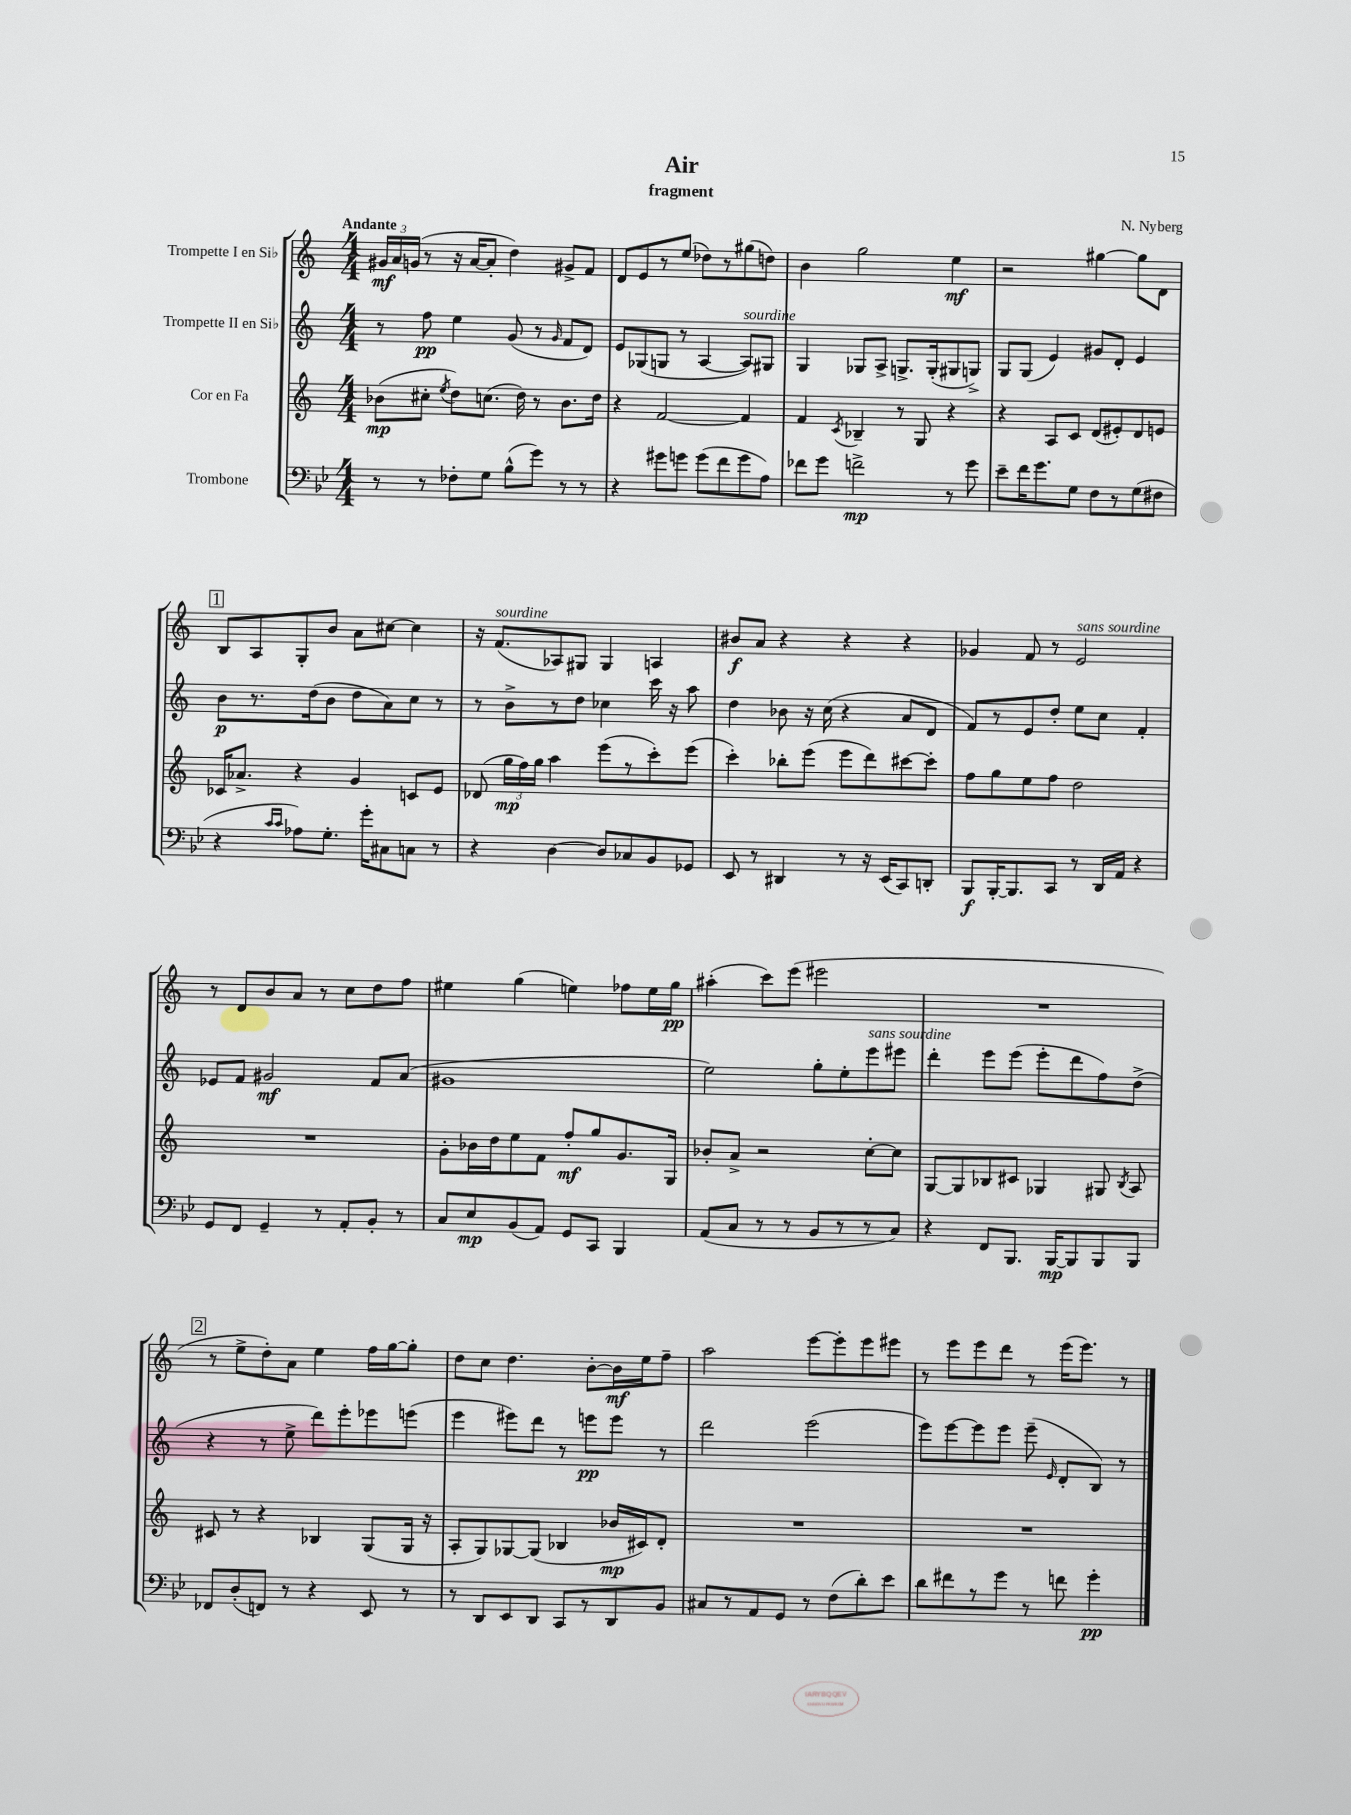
\header { title = "Air" composer = "N. Nyberg" subtitle = "fragment" }
<<
\new StaffGroup <<
\new Staff = "s0" \with { instrumentName = "Trompette I en Sib" } {
    \clef treble \key c \major \numericTimeSignature \time 4/4 \tempo "Andante"
    \autoBeamOff \tuplet 3/2 { gis'16[\mf a'16 g'16]( } r8 r16 a'16[~ a'8]-. d''4) gis'8[-> f'8] |
    d'8[ e'8 r8 e''8]( des''8[) r8 gis''8( d''8]) |
    b'4 g''2 e''4\mf |
    r2 gis''4~ gis''8[ d'8] |
    \mark \markup { \box "1" } b8[ a8 g8-. b'8] a'8[ cis''8]~ cis''4 |
    r16 f'8.[^\markup { \italic "sourdine" }( aes8) gis8] gis4 a4 |
    bis'8[\f a'8] r4 r4 r4 |
    ges'4 f'8 r8 e'2^\markup { \italic "sans sourdine" } |
    r8 d'8[ b'8 a'8] r8 c''8[ d''8 f''8] |
    eis''4 g''4( e''4) fes''8[ e''16 g''16]\pp |
    ais''4-.( c'''8[) e'''8]( eis'''2 |
    R1 |
    \mark \markup { \box "2" } r8 e''8[-> d''8-.) a'8] e''4 f''16[ g''16~ g''8]-. |
    d''8[ c''8] d''4. b'8[~-. b'16\mf e''16 f''8]-- |
    a''2 e'''8[~ e'''8-. e'''8 eis'''8] |
    r8 e'''8[ e'''8 d'''8] r8 e'''16[( e'''8.]) r8 \bar "|." |
}
\new Staff = "s1" \with { instrumentName = "Trompette II en Sib" } {
    \clef treble \key c \major \numericTimeSignature \time 4/4
    \autoBeamOff r8 f''8\pp e''4 g'8( r8 \grace { g'16 } f'8[ d'8]) |
    e'8[ ges8( g8] r8 a4~ a8[^\markup { \italic "sourdine" }) gis8] |
    g4 ges8[ a8]-> g8.[-> g16-.( gis8 g8]->) |
    g8[ g8]( e'4) gis'8[ d'8]-. e'4 |
    \mark \markup { \box "1" } b'8[\p r8. d''16( b'8] d''8[ a'8) c''8] r8 |
    r8 b'8[-> r8 d''8] ces''4 c'''16 r16 a''8 |
    d''4 bes'8 r16 c''16( r4 a'8[ d'8] |
    f'8[) r8 e'8 d''8]-. e''8[ c''8] f'4-. |
    ees'8[ f'8] gis'2\mf f'8[ a'8]( |
    gis'1 |
    e''2) g''8[-. e''8-. e'''8^\markup { \italic "sans sourdine" } eis'''8] |
    d'''4-. e'''8[ e'''8]( e'''8[-. d'''8 f''8) d''8]->( |
    \mark \markup { \box "2" } r4 r8 e''8-> d'''8[) e'''8-. ees'''8 e'''8]( |
    e'''4 eis'''8[) d'''8] r8 e'''8[\pp e'''8] r8 |
    d'''2 e'''2( |
    e'''8[) e'''8~ e'''8 e'''8] e'''8--( \grace { e'16 } d'8[-. b8]) r8 \bar "|." |
}
\new Staff = "s2" \with { instrumentName = "Cor en Fa" } {
    \clef treble \key c \major \numericTimeSignature \time 4/4
    \autoBeamOff bes'8[\mp( cis''8]-. \acciaccatura { e''8 } d''8[) c''8.]( d''16) r8 bes'8.[ d''16] |
    r4 f'2~ f'4 |
    f'4 \acciaccatura { c'8 } bes4-- r8 g8 r4 |
    r4 a8[ c'8] d'8[( eis'8-.) d'8 e'8] |
    \mark \markup { \box "1" } ces'16[ aes'8.]-> r4 g'4 c'8[ e'8] |
    des'8( \tuplet 3/2 { g''16[\mp f''16) g''16] } a''4 e'''8[( r8 c'''8-.) e'''8]( |
    c'''4-.) bes''8[-. e'''8]( e'''8[ d'''8) cis'''8~ cis'''8]-. |
    f''8[ g''8 e''8 f''8] d''2 |
    R1 |
    g'8[-. bes'16 d''16 e''8 f'8] f''8[-.\mf g''8 g'8. g16] |
    bes'8[-. a'8]-> r2 c''8[~-. c''8] |
    g8[~ g8 bes8 cis'8] ges4 gis8 \acciaccatura { bes8 } a8 |
    \mark \markup { \box "2" } cis'8 r8 r4 bes4 g8[( g16] r16 |
    a8[-. g8) ges8~ ges8]( bes4 bes'16[\mp cis'16) d'8]-. |
    R1 |
    R1 \bar "|." |
}
\new Staff = "s3" \with { instrumentName = "Trombone" } {
    \clef bass \key bes \major \numericTimeSignature \time 4/4
    \autoBeamOff r8 r8 fes8[-. g8] bes8[-^( g'8]) r8 r8 |
    r4 gis'8[ g'8] g'8[( f'8 g'8 a8]) |
    fes'8[ g'8] f'2->\mp r8 g'8 |
    ees'8[-- f'16 g'8. g8] f8[ r8 g8( fis8] |
    \mark \markup { \box "1" } r4 \grace { c'16[ c'16] } aes8[) g8.]-. g'16[-. cis8 c8] r8 |
    r4 d4~ d8[ ces8 bes,8 ges,8] |
    ees,8 r8 dis,4 r8 r16 ees,16[( c,8) d,8]-. |
    bes,,8[\f bes,,16~-. bes,,8. c,8] r8 d,16[ a,16] r4 |
    g,8[ f,8] g,4-- r8 a,8[-. bes,8]-. r8 |
    c8[ ees8\mp bes,8( a,8]) g,8[ c,8] bes,,4 |
    a,8[( c8] r8 r8 bes,8[ r8 r8 c8]) |
    r4 f,8[ bes,,8.] bes,,16[~\mp bes,,8 bes,,8 bes,,8] |
    \mark \markup { \box "2" } fes,8[ d8-.( f,8]) r8 r4 ees,8 r8 |
    r8 d,8[ ees,8 d,8] c,8[ r8 d,8 bes,8] |
    cis8[ r8 a,8 g,8] r8 f8[( d'8-.) ees'8] |
    d'8[ fis'8 r8 g'8] r8 f'8 g'4-.\pp \bar "|." |
}
>>
>>
\layout { \context { \Score \remove "Bar_number_engraver" } }
